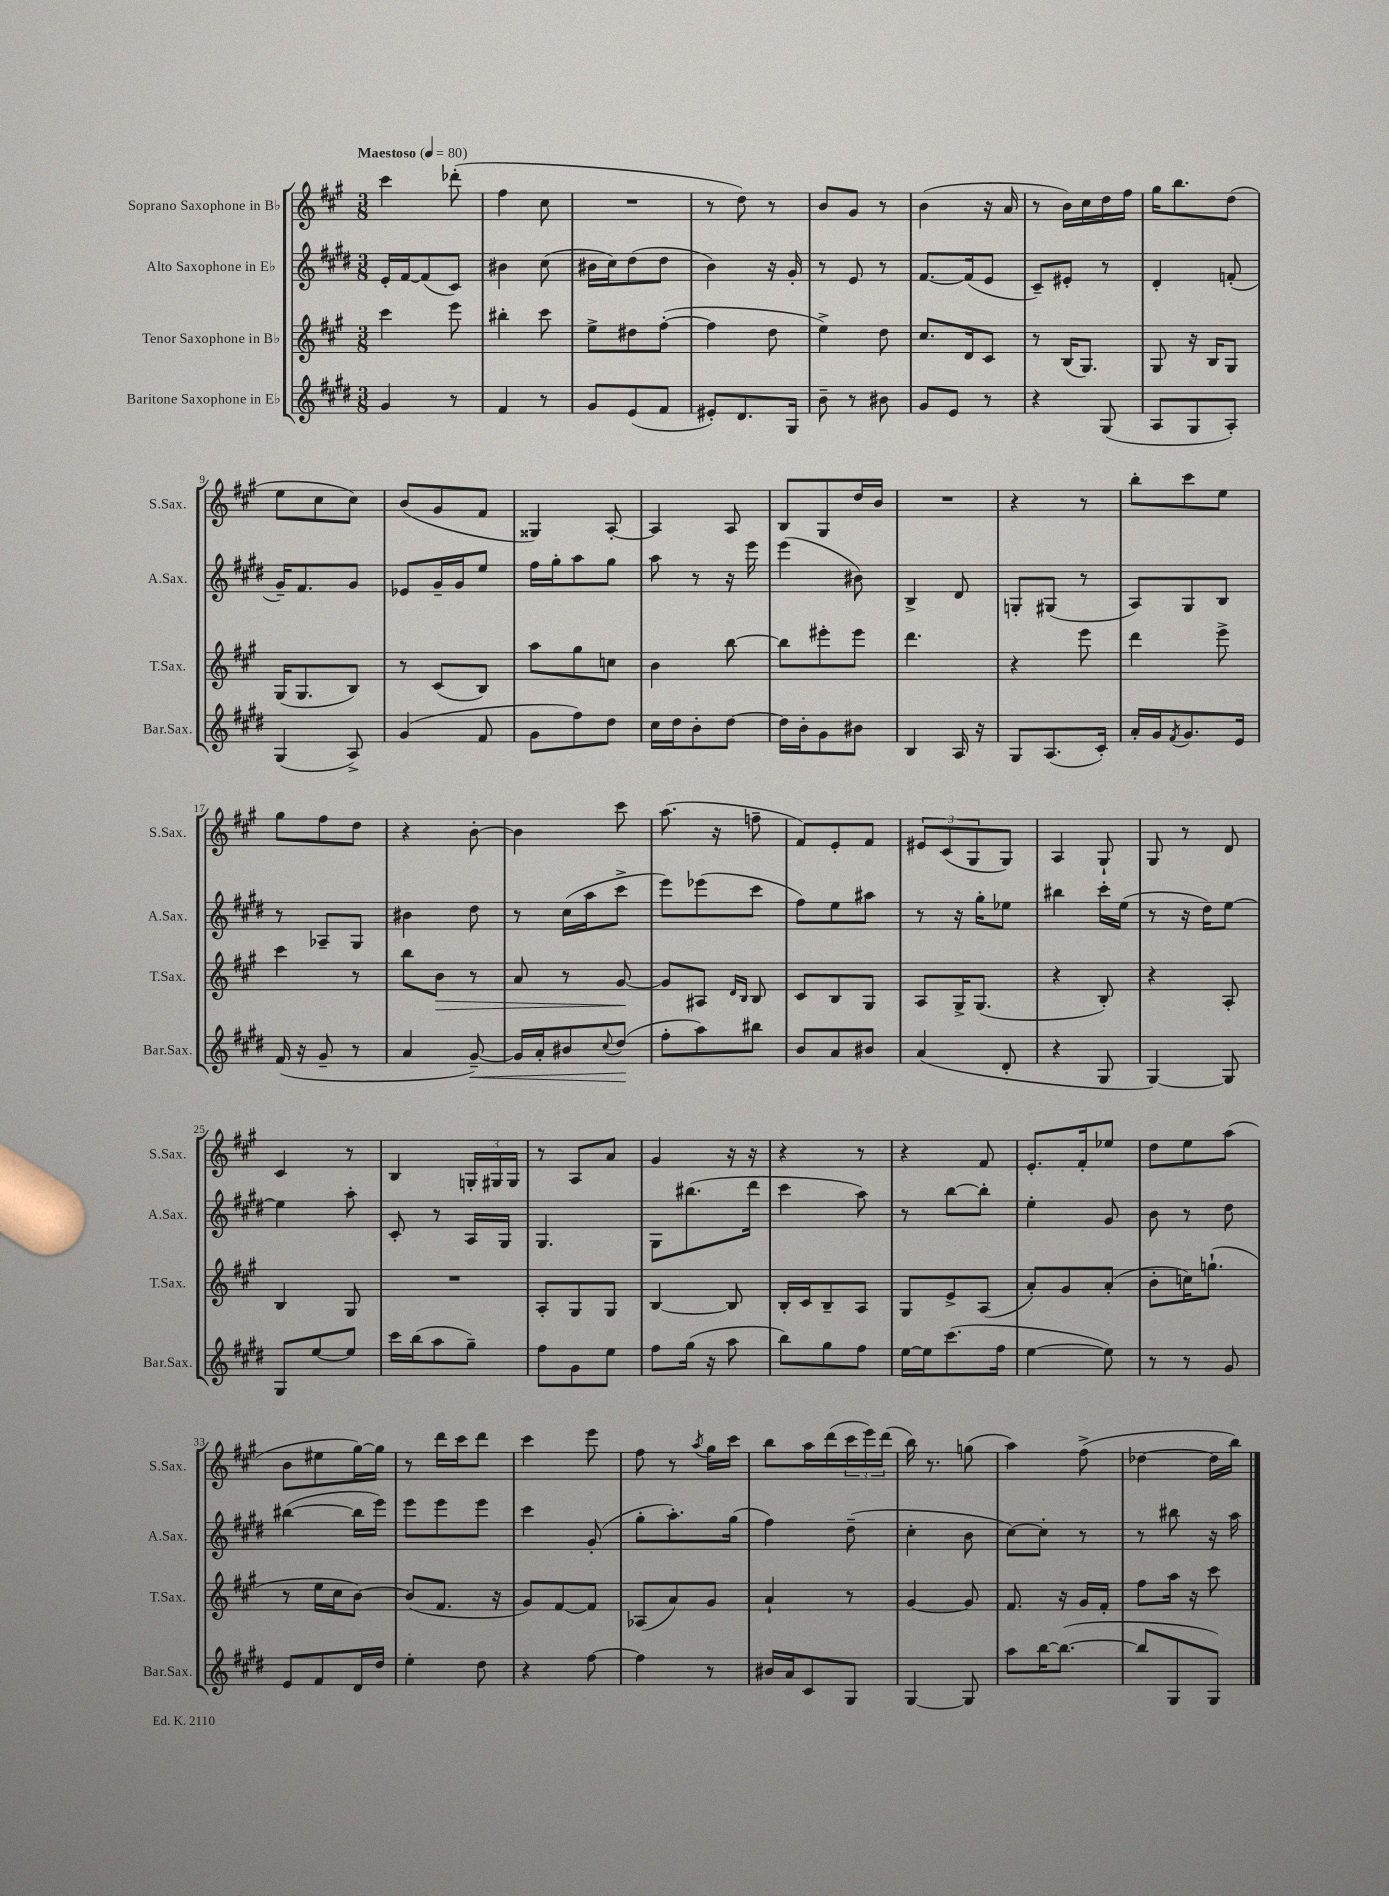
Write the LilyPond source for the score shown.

<<
\new StaffGroup <<
\new Staff = "s0" \with { instrumentName = "Soprano Saxophone in Bb" shortInstrumentName = "S.Sax." } {
    \clef treble \key a \major \numericTimeSignature \time 3/8 \tempo "Maestoso" 4 = 80
    cis'''4 des'''8-.( |
    fis''4 cis''8 |
    R4. |
    r8 d''8) r8 |
    b'8 gis'8 r8 |
    b'4( r16 a'16 |
    r8 b'16) cis''16 d''16 fis''16 |
    gis''16 b''8. d''8( |
    e''8 cis''8 cis''8) |
    b'8( gis'8 fis'8 |
    gisis4) a8~-. |
    a4 a8 |
    b8 gis8 d''16 b'16 |
    R4. |
    r4 r8 |
    b''8-. cis'''8 e''8 |
    gis''8 fis''8 d''8 |
    r4 b'8~-. |
    b'4 cis'''8 |
    a''8.( r16 f''8-- |
    fis'8) e'8-. fis'8 |
    \tuplet 3/2 { eis'8 cis'8( gis8 } gis8) |
    a4 gis8-! |
    gis8 r8 d'8 |
    cis'4 r8 |
    b4 \tuplet 3/2 { g16-. gis16 gis16 } |
    r8 a8 a'8 |
    gis'4 r16 r16 |
    r4 r8 |
    r4 fis'8 |
    e'8.-. fis'16-. ees''8 |
    d''8 e''8 a''8( |
    b'8 eis''8 gis''16~) gis''16 |
    r8 d'''16 cis'''16 d'''8 |
    cis'''4 e'''8 |
    fis''8 r8 \acciaccatura { a''8 } gis''16 cis'''16 |
    b''8 a''16 d'''16( \tuplet 3/2 { cis'''16 e'''16) d'''16( } |
    b''16) r8. g''8( |
    a''4) fis''8->( |
    des''4~ des''16 b''16) \bar "|." |
}
\new Staff = "s1" \with { instrumentName = "Alto Saxophone in Eb" shortInstrumentName = "A.Sax." } {
    \clef treble \key e \major \numericTimeSignature \time 3/8
    e'16-. fis'16~ fis'8( cis'8) |
    bis'4 cis''8( |
    bis'16 cis''16) dis''8( dis''8 |
    b'4) r16 gis'16-. |
    r8 e'8 r8 |
    fis'8.~ fis'16( e'8 |
    cis'8--) eis'8-. r8 |
    dis'4-. f'8-.( |
    gis'16--) fis'8. gis'8 |
    ees'8 gis'16-- gis'16 e''8 |
    fis''16 gis''16-. a''8 gis''8 |
    a''8 r8 r16 e'''16 |
    e'''4( bis'8) |
    b4-> dis'8 |
    g8-. gis8( r8 |
    a8) gis8 b8 |
    r8 aes8-- gis8 |
    bis'4 dis''8 |
    r8 cis''16( a''16 cis'''8-> |
    e'''8) ees'''8( cis'''8 |
    fis''8) e''8 ais''8 |
    r8 r16 gis''16-. ees''8 |
    bis''4 cis'''16-. e''16( |
    r8 r16 dis''16) e''8~ |
    e''4 a''8-. |
    cis'8-. r8 a16 gis16 |
    gis4. |
    gis8 bis''8.( dis'''16 |
    cis'''4 a''8) |
    r8 b''8~ b''8-. |
    e''4-. gis'8 |
    b'8 r8 dis''8 |
    bis''4~( bis''16 e'''16) |
    e'''8 e'''8 e'''8 |
    cis'''4 gis'8-.( |
    gis''8-. a''8.-.) gis''16( |
    fis''4) dis''8--( |
    cis''4-. b'8 |
    cis''8~) cis''8-. r8 |
    r8 bis''8 r16 a''16 \bar "|." |
}
\new Staff = "s2" \with { instrumentName = "Tenor Saxophone in Bb" shortInstrumentName = "T.Sax." } {
    \clef treble \key a \major \numericTimeSignature \time 3/8
    cis'''4 e'''8 |
    bis''4-. cis'''8 |
    e''8-> dis''8 fis''8~-.( |
    fis''4 d''8 |
    e''4->) d''8 |
    cis''8. d'16 cis'8 |
    r8 b16( gis8.) |
    gis8 r16 b16 gis8 |
    gis16( gis8. b8) |
    r8 cis'8( b8) |
    a''8 gis''8 c''8 |
    b'4 b''8~ |
    b''8 eis'''8-. eis'''8 |
    d'''4. |
    r4 e'''8 |
    d'''4 e'''8-> |
    cis'''4 r8 |
    b''8 b'8\> r8 |
    a'8 r8 gis'8~\! |
    gis'8 ais8 \grace { d'16 b16 } b8 |
    cis'8 b8 gis8 |
    a8 gis16-> gis8.( |
    r4 b8-.) |
    r4 a8-. |
    b4 gis8 |
    R4. |
    a8-. gis8 gis8 |
    b4~ b8 |
    b16-. cis'16 b8-- a8 |
    gis8 e'8-> a8( |
    a'8-.) gis'8 a'8-.( |
    b'8-. c''16) g''8.-!( |
    r8 e''16 cis''16 b'8~) |
    b'8( fis'8. r16 |
    gis'8) fis'8~ fis'8 |
    aes8( a'8) gis'8 |
    a'4-! r8 |
    gis'4~ gis'8 |
    fis'8. r16 gis'16 fis'16-. |
    fis''8 a''16 r16 cis'''8 \bar "|." |
}
\new Staff = "s3" \with { instrumentName = "Baritone Saxophone in Eb" shortInstrumentName = "Bar.Sax." } {
    \clef treble \key e \major \numericTimeSignature \time 3/8
    gis'4 r8 |
    fis'4 r8 |
    gis'8 e'8( fis'8 |
    eis'8-.) dis'8. gis16 |
    b'8-- r8 bis'8 |
    gis'8 e'8 r8 |
    r4 gis8( |
    a8 gis8 a8-.) |
    gis4( a8->) |
    gis'4( fis'8 |
    gis'8 fis''8) dis''8 |
    cis''16 dis''16 b'8-. dis''8~ |
    dis''16 b'16-. gis'8 bis'8 |
    b4 a16 r16 |
    gis8 a8.( cis'16-.) |
    a'16-. gis'16 \acciaccatura { fis'8 } gis'8. e'16 |
    fis'16( r16 gis'8-- r8 |
    a'4 gis'8~--\<) |
    gis'16 a'16-. bis'8 \appoggiatura { cis''8 } dis''8\!( |
    fis''8-. a''8) bis''8 |
    b'8 a'8 bis'8 |
    a'4( dis'8-. |
    r4 gis8 |
    gis4~) gis8 |
    gis8 e''8~ e''8 |
    cis'''16 b''16( a''8 gis''8--) |
    fis''8 gis'8 e''8 |
    fis''8 gis''16( r16 a''8 |
    b''8) gis''8 fis''8 |
    e''16~ e''16 cis'''8.( fis''16 |
    e''4~ e''8) |
    r8 r8 gis'8 |
    e'8 fis'8 dis'16 dis''16 |
    e''4-. dis''8 |
    r4 fis''8~ |
    fis''4 r8 |
    bis'16 a'16 cis'8 gis8 |
    gis4~ gis8 |
    a''8 b''16~ b''8.~( |
    b''8 gis8 gis8) \bar "|." |
}
>>
>>
